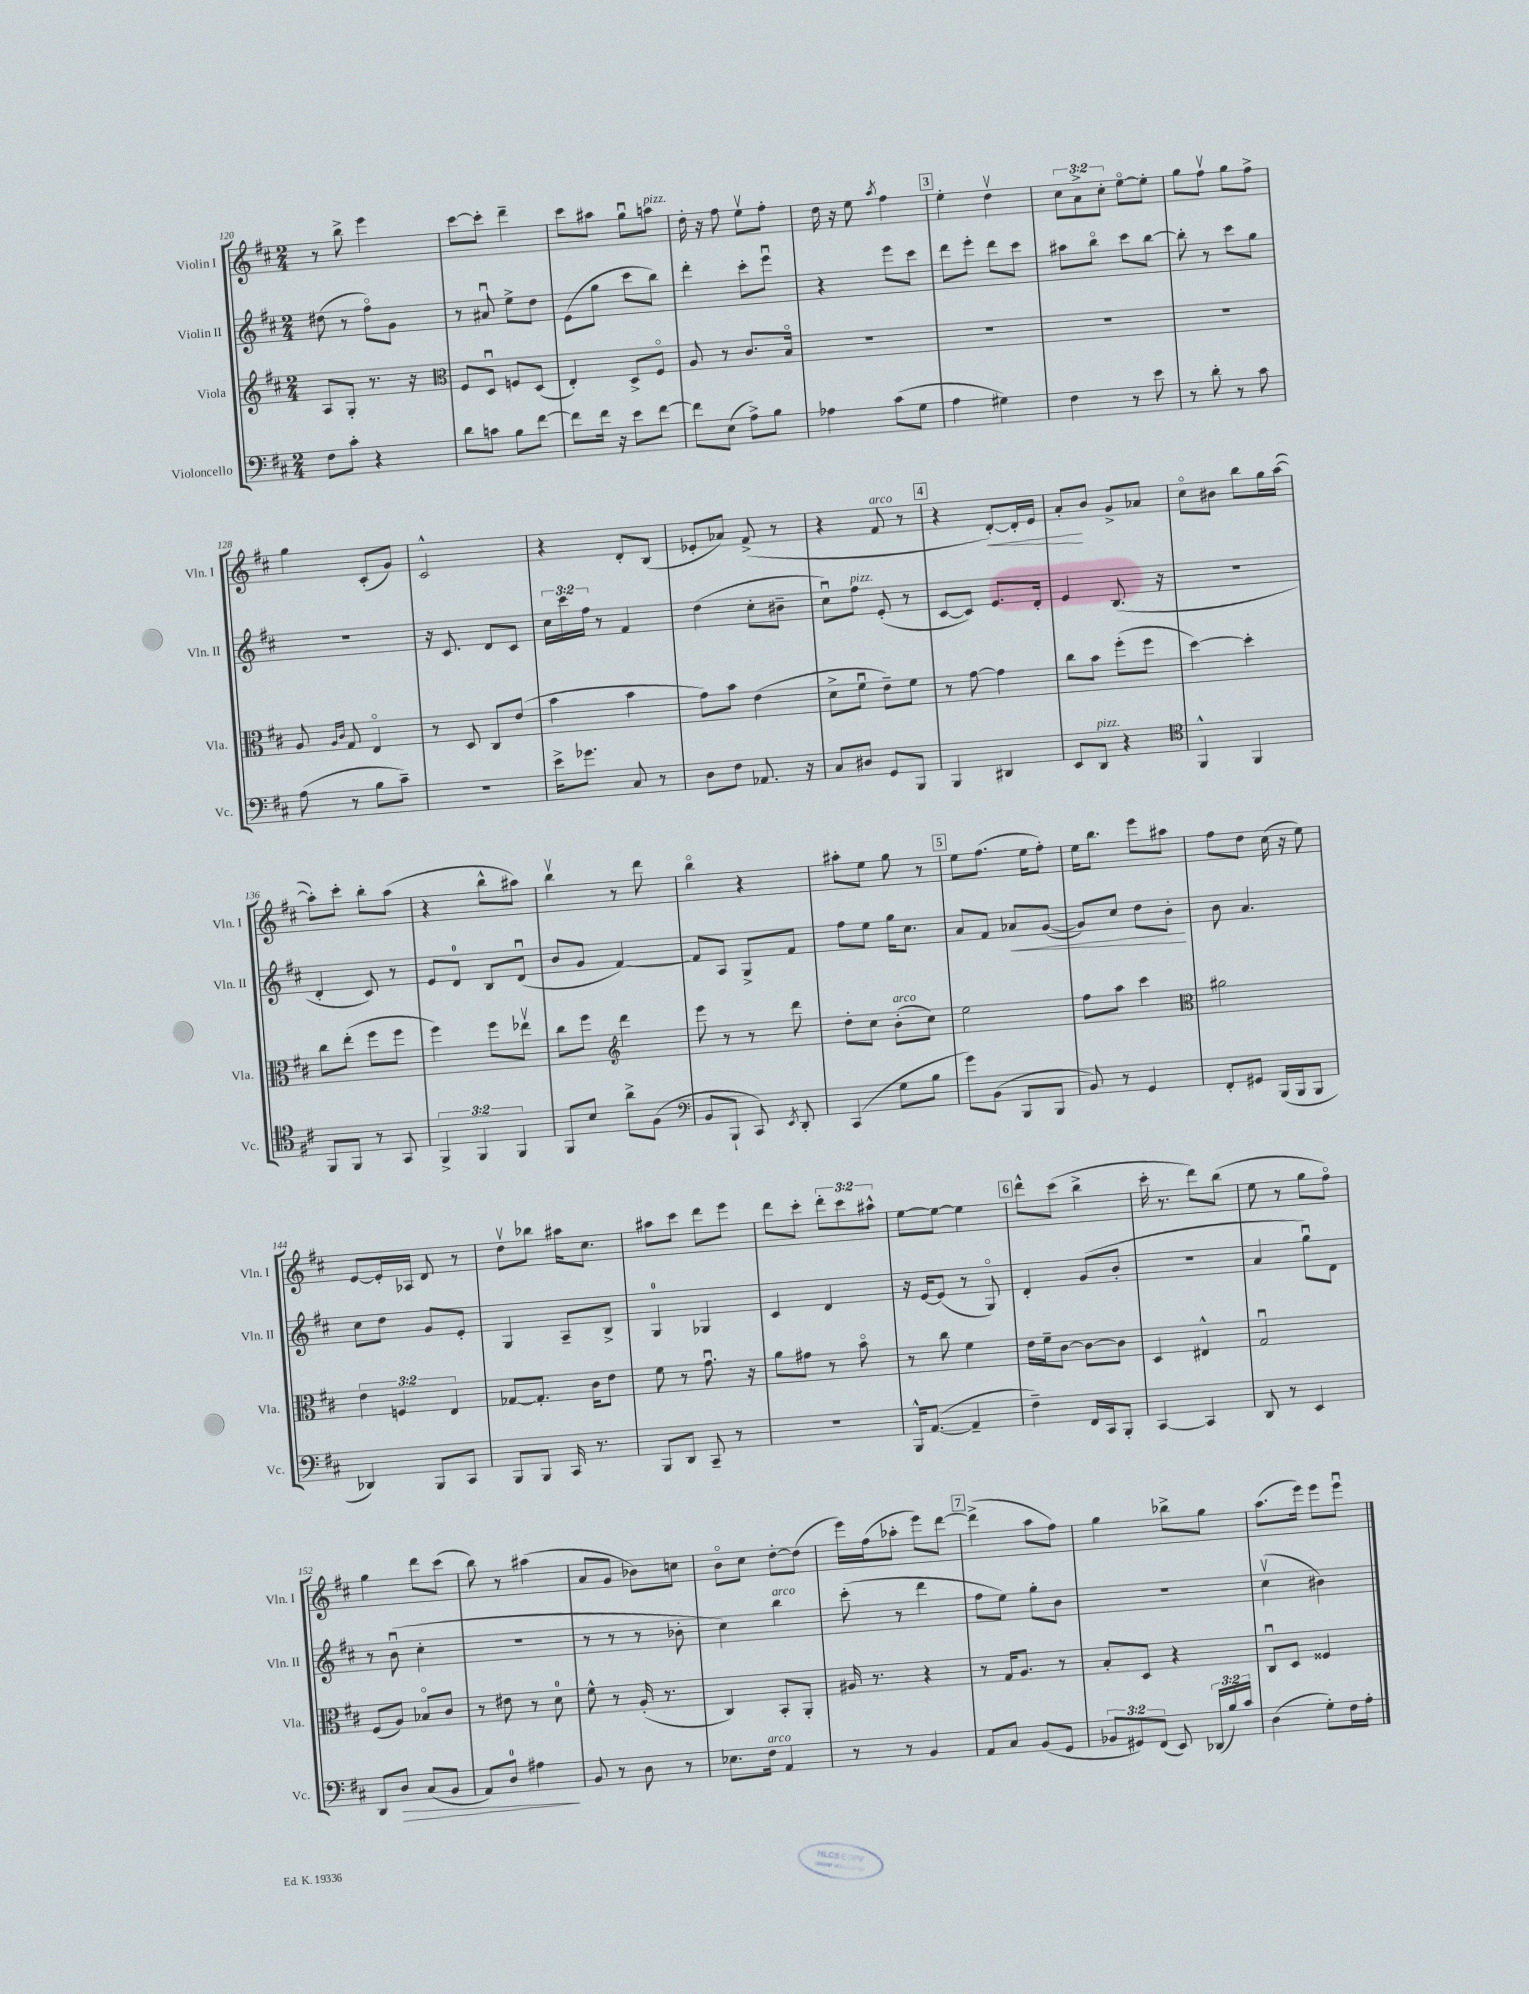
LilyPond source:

<<
\new StaffGroup <<
\new Staff = "s0" \with { instrumentName = "Violin I" shortInstrumentName = "Vln. I" } {
    \clef treble \key d \major \numericTimeSignature \time 2/4 \override Staff.TupletNumber.text = #tuplet-number::calc-fraction-text
    \autoBeamOff r8 b''8-> e'''4 |
    cis'''8[~ cis'''8]-. d'''4-- |
    cis'''8[ ais''8] g''8[\downbow a''8]^\markup { \italic "pizz." } |
    d''16-. r16 fis''8 e''8[\upbow fis''8]-. |
    d''16 r16 e''8 \acciaccatura { a''8 } fis''4 |
    \mark \markup { \box "3" } e''4-. d''4\upbow |
    \tuplet 3/2 { cis''8[ a'8-> cis''8]-. } e''8[~\flageolet e''8]-. |
    g''8[ fis''8]\upbow g''8[ fis''8]-> |
    g''4 cis'8[-.( g'8]) |
    cis'2-^ |
    r4 d'8[-. b8]( |
    ees'8[-. aes'8]) fis'8->( r8 |
    r4 fis'8^\markup { \italic "arco" } r8 |
    \mark \markup { \box "4" } r4 d'8[~-.\<) d'16-. e'16] |
    a'8[-.\! b'8] g'8[-> aes'8] |
    cis''8[\flageolet bis'8] b''8[ g''16 a''16]~( |
    a''8[-.) cis'''8]-. b''8[-. a''8]( |
    r4 b''8[-^ ais''8]) |
    b''4\upbow r8 d'''8 |
    b''4\flageolet r4 |
    ais''8[-. e''8] g''8 r8 |
    \mark \markup { \box "5" } e''8[ fis''8.]( e''16[ fis''8]-.) |
    e''16[ b''8.] e'''8[ ais''8] |
    fis''8[ d''8] cis''16( r16 e''8) |
    e'8[~ e'16-. aes16] d'8 r8 |
    d''8[\upbow bes''8] ais''16[ cis''8.] |
    ais''8[ cis'''8] d'''8[ e'''8] |
    d'''8[ cis'''8]-. \tuplet 3/2 { d'''8[-. cis'''8 ais''8]-^ } |
    e''8[~ e''8]~ e''4 |
    \mark \markup { \box "6" } d'''8[-^ cis'''8]( b''4-> |
    cis'''16-. r8. d'''8[) b''8]( |
    e''8 r8 g''8[ fis''8]\flageolet) |
    g''4 d'''8[ cis'''8]( |
    b''8) r8 ais''4( |
    a'8[ g'8] bes'8[) c''8] |
    b'8[\flageolet cis''8] d''8[~-. d''8]( |
    e'''16[) fis''16( aes''8]-. e'''8[) d'''8]~ |
    \mark \markup { \box "7" } d'''4->( a''8[ fis''8]) |
    g''4 bes''8[-> g''8] |
    a''8.[( e'''16]) e'''8[ e'''8]\downbow \bar "|." |
}
\new Staff = "s1" \with { instrumentName = "Violin II" shortInstrumentName = "Vln. II" } {
    \clef treble \key d \major \numericTimeSignature \time 2/4 \override Staff.TupletNumber.text = #tuplet-number::calc-fraction-text
    \autoBeamOff dis''8( r8 fis''8[\flageolet) g'8] |
    r8 ais'8\downbow e''8[-> d''8] |
    e'8[( g''8] cis'''8[ b''8]) |
    d'''4-. cis'''8[-. e'''8]\downbow |
    r4 e'''8[ cis'''8] |
    \mark \markup { \box "3" } d'''8[ e'''8]-. d'''8[ cis'''8] |
    ais''8[ b''8]\flageolet cis'''8[ b''8]~ |
    b''8-. r8 cis'''8[ g''8] |
    R2 |
    r16 cis'8. d'8[ cis'8] |
    \tuplet 3/2 { cis''16[ cis'''16 fis''16] } r8 fis'4 |
    d''4( cis''8[-. bis'8]-- |
    cis''8[\downbow) fis''8]^\markup { \italic "pizz." } e'8-.( r8 |
    \mark \markup { \box "4" } cis'8[~ cis'8]) e'8.[ d'16]-. |
    e'4 b8.( r16 |
    R2 |
    d'4-. cis'8) r8 |
    e'8[ d'8]-0 b8[ d'8]\downbow( |
    b'8[ g'8] fis'4~) |
    fis'8[ a8] g8[-> fis'8] |
    fis''8[ e''8] g''16[ cis''8.] |
    \mark \markup { \box "5" } a'8[ fis'8] aes'8[\< g'8]~( |
    g'8[) cis''8] d''8[ b'8]-.\! |
    b'8 a'4. |
    cis''8[ d''8] g'8[ e'8]-. |
    g4 a8[-- b8]-> |
    g4-0 ges4 |
    cis'4 d'4 |
    r16 e'16[~ e'8]( r8 g8\flageolet) |
    \mark \markup { \box "6" } d'4-. g'8[( b'8]-. |
    r2 |
    a'4 g''8[\downbow) d'8] |
    r8 b'8\downbow( cis''4-. |
    r2 |
    r8 r8 r8 bes'8-. |
    cis''4) b''4^\markup { \italic "arco" } |
    cis'''8-.( r8 d'''4 |
    \mark \markup { \box "7" } fis''8[ e''8]) g''8[-. b'8] |
    R2 |
    cis''4\upbow( bis'4) \bar "|." |
}
\new Staff = "s2" \with { instrumentName = "Viola" shortInstrumentName = "Vla." } {
    \clef treble \key d \major \numericTimeSignature \time 2/4 \override Staff.TupletNumber.text = #tuplet-number::calc-fraction-text
    \autoBeamOff a8[ g8]-. r8. r16 |
    \clef alto fis8[ d8]\downbow f8[ d8]( |
    e4-.) d8[-> fis8]\flageolet |
    a8 r8 cis'8.[ b16]\flageolet |
    R2 |
    \mark \markup { \box "3" } R2 |
    R2 |
    R2 |
    a8 \grace { a16[ cis'16] } g8 e4\flageolet |
    r8 d8 cis8[ e'8]( |
    b'4 b'4 |
    g'8[) b'8] e'4( |
    d'8[-> fis'8]\downbow e'8[--) fis'8] |
    \mark \markup { \box "4" } r8 g'8~ g'4 |
    cis''8[ b'8] fis''8[-.( fis''8] |
    d''4~) d''4-. |
    cis''8[ e''8]-.( fis''8[ fis''8] |
    fis''4) fis''8[ ees''8]\upbow |
    cis''8[ fis''8] \clef treble d'''4 |
    e'''8 r8 r8 d'''8 |
    d''8[-. cis''8] b'8[-.^\markup { \italic "arco" }( cis''8]) |
    \mark \markup { \box "5" } e''2 |
    fis''8[ a''8] cis'''4 |
    \clef alto ais'2 |
    \tuplet 3/2 { e'4 f4 e4 } |
    ges8[~ ges8.]-. cis'16[ e'8] |
    fis'8 r8 g'8.\downbow r16 |
    a'8[ gis'8] r8 b'8\flageolet |
    r8 cis''8 fis'4 |
    \mark \markup { \box "6" } e'16[ fis'16-- cis'8]~ cis'8[~ cis'8] |
    d4 eis4-^ |
    g2\downbow |
    fis8[( a8]) bes8[\flageolet cis'8] |
    r8 eis'8 r8 d'8-0 |
    fis'8-^ r8 a16-.( r8. |
    cis4) b,8[-. a,8]-. |
    ais16 r8. r4 |
    \mark \markup { \box "7" } r8 g16[ a8.] r8 |
    b8[-. d8] r4 |
    cis8[\downbow d8] fisis4 \bar "|." |
}
\new Staff = "s3" \with { instrumentName = "Violoncello" shortInstrumentName = "Vc." } {
    \clef bass \key d \major \numericTimeSignature \time 2/4 \override Staff.TupletNumber.text = #tuplet-number::calc-fraction-text
    \autoBeamOff fis8[ cis'8]-. r4 |
    d'8[ c'8] b8[ fis'8]~ |
    fis'8[ fis'16] r16 e'8[ fis'8]~ |
    fis'8[ e8]( a8[->) b8] |
    aes4 cis'8[( g8] |
    \mark \markup { \box "3" } a4 gis4) |
    fis4 r8 e'8 |
    r8 d'8-. r8 cis'8 |
    a8( r8 b8[ cis'8]--) |
    R2 |
    e'16[-> ges'8.] cis8 r8 |
    d8[ fis8] aes,8. r16 |
    cis8[ dis8] g,8[ b,,8] |
    \mark \markup { \box "4" } b,,4 dis,4 |
    e,8[ d,8]^\markup { \italic "pizz." } r4 |
    \clef tenor fis,4-^ fis,4 |
    fis,8[ fis,8] r8 g,8 |
    \tuplet 3/2 { fis,4-> fis,4 fis,4 } |
    fis,8[ b8] a'8[-> fis8]( |
    \clef bass b,8[ b,,8]-! cis,8) \acciaccatura { e,8 } d,8-. |
    cis,4( g8[ b8] |
    \mark \markup { \box "5" } g'8[) b,8]( b,,8[ b,,8] |
    b,8) r8 g,4 |
    fis,8[-. gis,8] b,,16[( b,,16 b,,8] |
    des,4) b,,8[ cis,8] |
    b,,8[ b,,8] cis,16 r8. |
    b,,8[ d,8] cis,8-- r8 |
    R2 |
    b,,16[-^ a,8.]~( a,4-- |
    \mark \markup { \box "6" } fis4--) fis,16[ cis,16 b,,8]-. |
    cis,4~ cis,4 |
    d,8 r8 e,4 |
    d,8[ d8]\> cis8[( b,8] |
    a,8[) d8]-0 ais4\! |
    b,8 r8 d8 r8 |
    ees8.[ fis16]^\markup { \italic "arco" } a,4 |
    r8 r8 b,4 |
    \mark \markup { \box "7" } a,8[ cis8] b,8[( g,8] |
    \tuplet 3/2 { bes,8[ gis,8) fis,8]( } e,8) \tuplet 3/2 { des,16[( b16) cis'16] } |
    d4( g8[-.) fis16 a16]-. \bar "|." |
}
>>
>>
\layout { \context { \Score currentBarNumber = #120 } }
